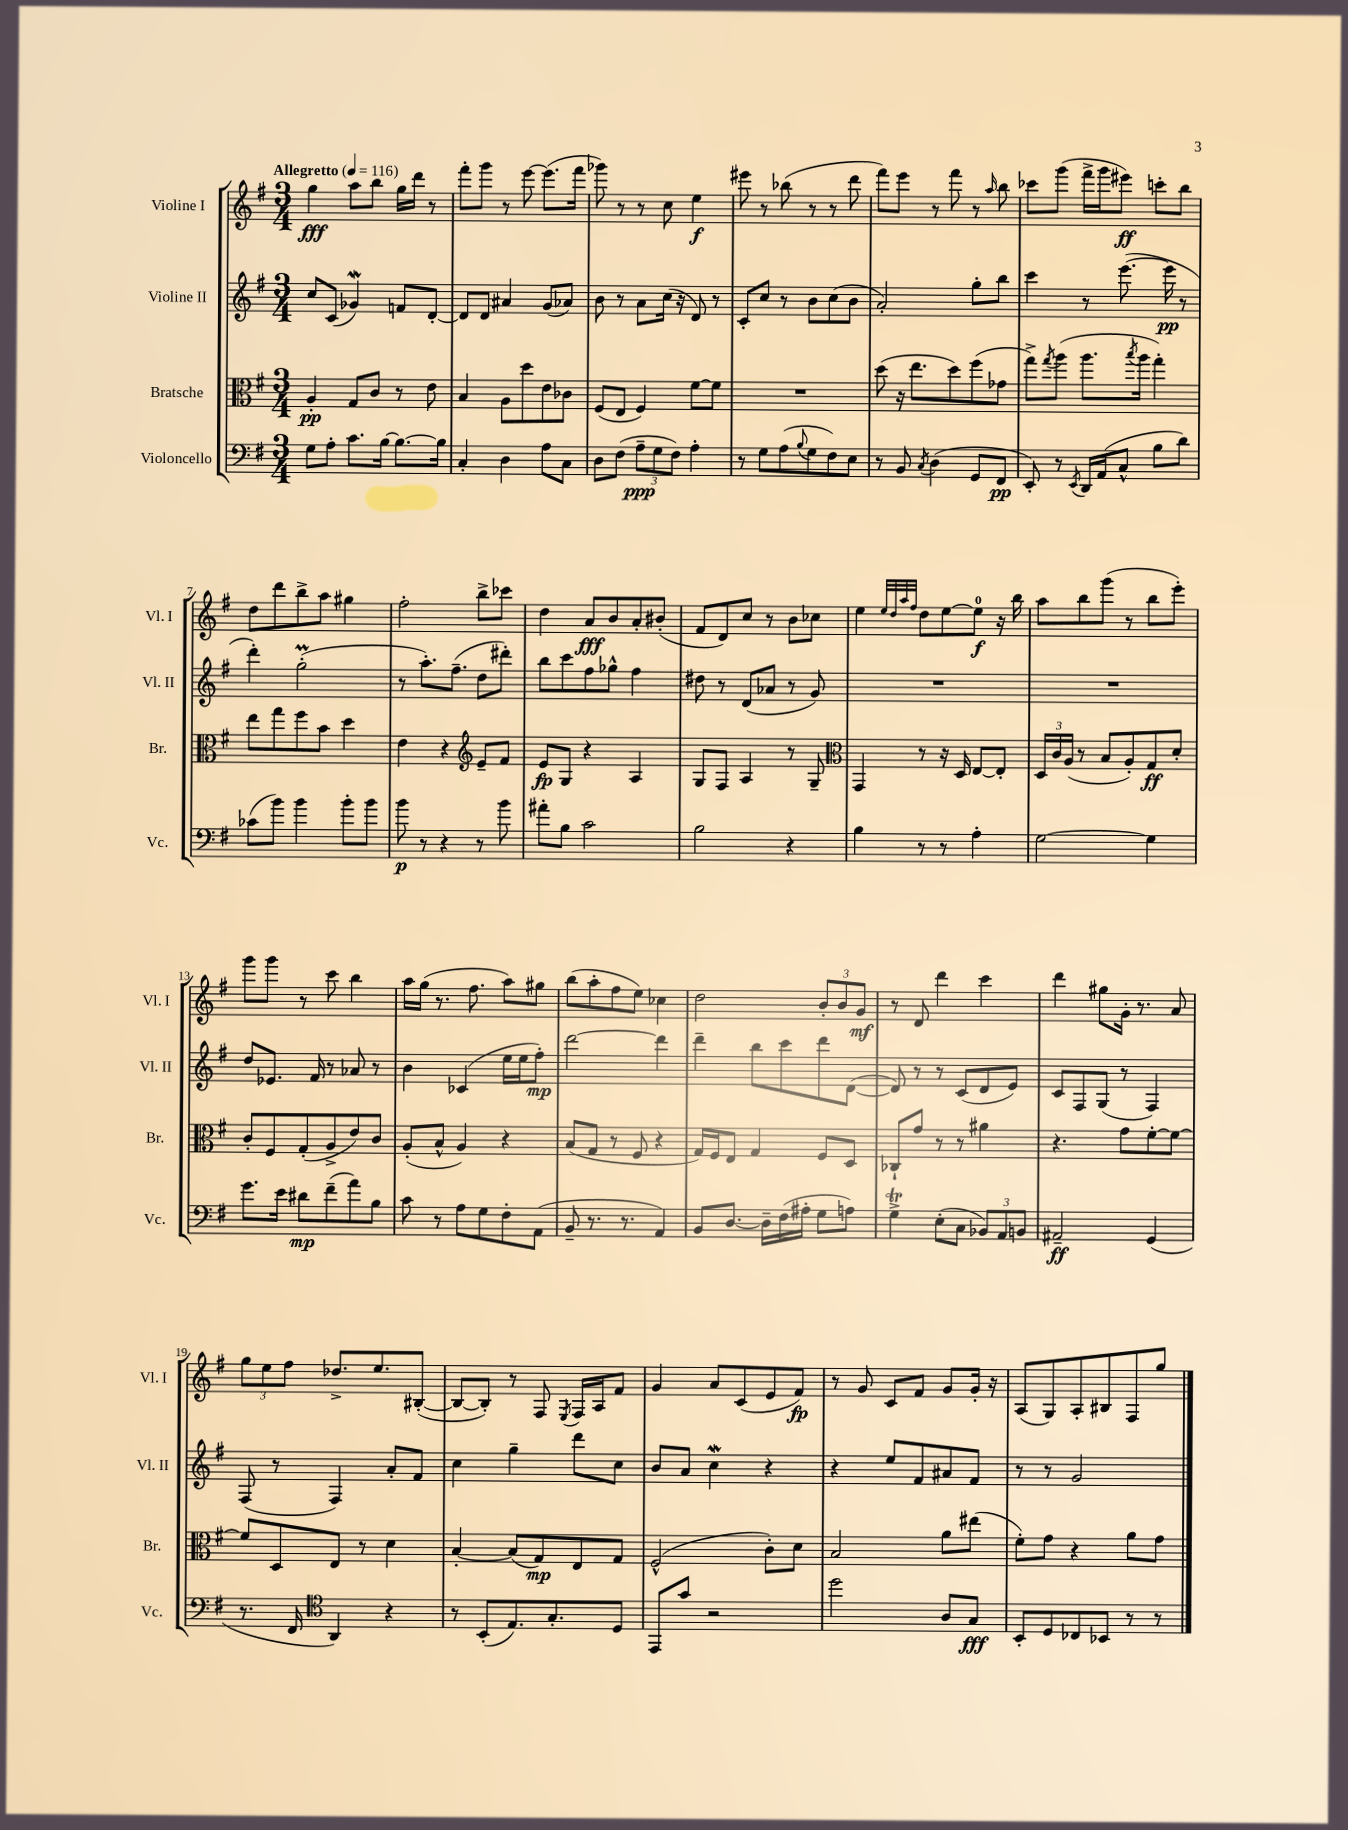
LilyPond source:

<<
\new StaffGroup <<
\new Staff = "s0" \with { instrumentName = "Violine I" shortInstrumentName = "Vl. I" } {
    \clef treble \key g \major \numericTimeSignature \time 3/4 \tempo "Allegretto" 4 = 116
    g''4\fff a''8 b''8 g''16 d'''16 r8 |
    fis'''8-. g'''8 r8 e'''8~ e'''8.( fis'''16 |
    ges'''8) r8 r8 c''8 e''4\f |
    eis'''8 r8 bes''8( r8 r8 d'''8 |
    fis'''8) e'''8 r8 fis'''8 r8 \grace { a''16 } b''8 |
    ces'''8 g'''8( fis'''16-> g'''16 eis'''8\ff) c'''8-. b''8 |
    d''8 d'''8 b''8-> a''8 gis''4 |
    fis''2-. b''8-> ces'''8 |
    d''4 a'8\fff b'8 a'8-. bis'8-.( |
    fis'8 d'8) c''8 r8 b'8 ces''8 |
    e''4 \grace { e''32 d''32 a''32 fis''32 } d''8 e''8~ e''8-0\f r16 b''16 |
    a''8 b''8 g'''8( r8 b''8 e'''8-.) |
    g'''8 g'''8 r8 c'''8 b''4 |
    a''16 g''16( r8. fis''8. a''8) gis''8 |
    b''8( a''8-. fis''8 e''8) ces''4 |
    d''2 \tuplet 3/2 { b'8-. b'8 g'8\mf } |
    r8 d'8 d'''4 c'''4 |
    d'''4 gis''8 g'16-. r8. a'8 |
    \tuplet 3/2 { g''8 e''8 fis''8 } des''8.-> e''8. bis8~-.( |
    bis8~ bis8-.) r8 fis8 \acciaccatura { e8 } fis16 a16 fis'8 |
    g'4 a'8 c'8( e'8 fis'8\fp) |
    r8 g'8 c'8 fis'8 g'8 g'16-. r16 |
    a8( g8) a8-. bis8 fis8 g''8 \bar "|." |
}
\new Staff = "s1" \with { instrumentName = "Violine II" shortInstrumentName = "Vl. II" } {
    \clef treble \key g \major \numericTimeSignature \time 3/4
    c''8 c'8( ges'4\mordent) f'8 d'8~-. |
    d'8 d'8 ais'4 g'8( aes'8) |
    b'8 r8 a'8 c''16( r16 d'8) r8 |
    c'8-. c''8 r8 b'8 c''8( b'8 |
    a'2-.) g''8-. b''8 |
    c'''4 r8 e'''8.~( e'''16\pp r8 |
    d'''4-.) g''2-.\prall( |
    r8 a''8.-.) fis''8.--( d''8 dis'''8-.) |
    b''8 c'''8 fis''8 ges''8-^ fis''4 |
    dis''8 r8 d'8( aes'8 r8 g'8) |
    R2. |
    R2. |
    d''8 ees'8. fis'16 r8 aes'8 r8 |
    b'4 ces'4( e''16 e''16 fis''8-.\mp) |
    d'''2~ d'''4 |
    d'''4-- b''8 c'''8 d'''8 d'8~( |
    d'8) r8 r8 c'8( d'8 e'8) |
    c'8 fis8 g8( r8 fis4) |
    fis8( r8 fis4) a'8-. fis'8 |
    c''4 g''4-- d'''8 c''8 |
    b'8 a'8 c''4\mordent r4 |
    r4 e''8 fis'8 ais'8 fis'8 |
    r8 r8 g'2 \bar "|." |
}
\new Staff = "s2" \with { instrumentName = "Bratsche" shortInstrumentName = "Br." } {
    \clef alto \key g \major \numericTimeSignature \time 3/4
    a4-.\pp g8 c'8 r8 e'8 |
    b4 a8 d''8 e'8 ces'8 |
    fis8( e8 fis4) fis'8~ fis'8 |
    R2. |
    d''8( r16 e''8. d''8) fis''8( ges'8 |
    g''8->) \acciaccatura { g''8 } a''8( a''8. \acciaccatura { b''8 } a''16 g''4-.) |
    e''8 g''8 fis''8 b'8 d''4 |
    e'4 r4 \clef treble e'8-- fis'8 |
    e'8\fp g8 r4 a4 |
    g8 fis8 a4 r8 g8-- |
    \clef alto g,4 r8 r16 d16 e8~ e8-. |
    \tuplet 3/2 { d16 c'16 a16( } r8 b8 a8-.) g8\ff d'8-. |
    c'8-. fis8 g8-.( a8-> e'8) c'8 |
    a8-.( b8-^ a4) r4 |
    b8( g8 r8 fis8 r4 |
    g16) fis16 e8 g4 fis8 d8 |
    ces8-! g'8 r8 r8 ais'4 |
    r4. g'8 fis'8~-. fis'8~ |
    fis'8 d8 e8 r8 d'4 |
    b4~-. b8( g8\mp) e8 g8 |
    fis2-^( c'8-.) d'8 |
    b2 a'8 eis''8( |
    fis'8-.) g'8 r4 a'8 g'8 \bar "|." |
}
\new Staff = "s3" \with { instrumentName = "Violoncello" shortInstrumentName = "Vc." } {
    \clef bass \key g \major \numericTimeSignature \time 3/4
    g8 a8-. c'8. b16~ b8.~ b16 |
    c4-. d4 a8 c8 |
    d8 fis8( \tuplet 3/2 { a8--\ppp g8 fis8) } a4-. |
    r8 g8 a8( \appoggiatura { b8 } g8 fis8) e8 |
    r8 b,8 \acciaccatura { c8 } d4( g,8 fis,8\pp |
    e,8-.) r8 \acciaccatura { e,8 } d,16 a,16( c8-^ b8 d'8) |
    ces'8( b'8) b'4 b'8-. b'8 |
    b'8\p r8 r4 r8 b'8 |
    ais'8-. b8 c'2 |
    b2 r4 |
    b4 r8 r8 a4-. |
    g2~ g4 |
    g'8. e'16 dis'8\mp fis'8--( a'8) b8 |
    c'8 r8 a8 g8 fis8-. a,8( |
    b,8-- r8. r8. a,4) |
    b,8 d8.~ d16-- fis16( ais16-. g8 a8) |
    g4->\trill e8-.( c8 \tuplet 3/2 { bes,8) a,8 b,8 } |
    ais,2--\ff g,4( |
    r8. fis,16 \clef tenor a,4) r4 |
    r8 b,8-.( e8.) g8.-. d8 |
    e,8 g'8 r2 |
    d''2 a8 g8\fff |
    b,8-. d8 ces8 bes,8 r8 r8 \bar "|." |
}
>>
>>
